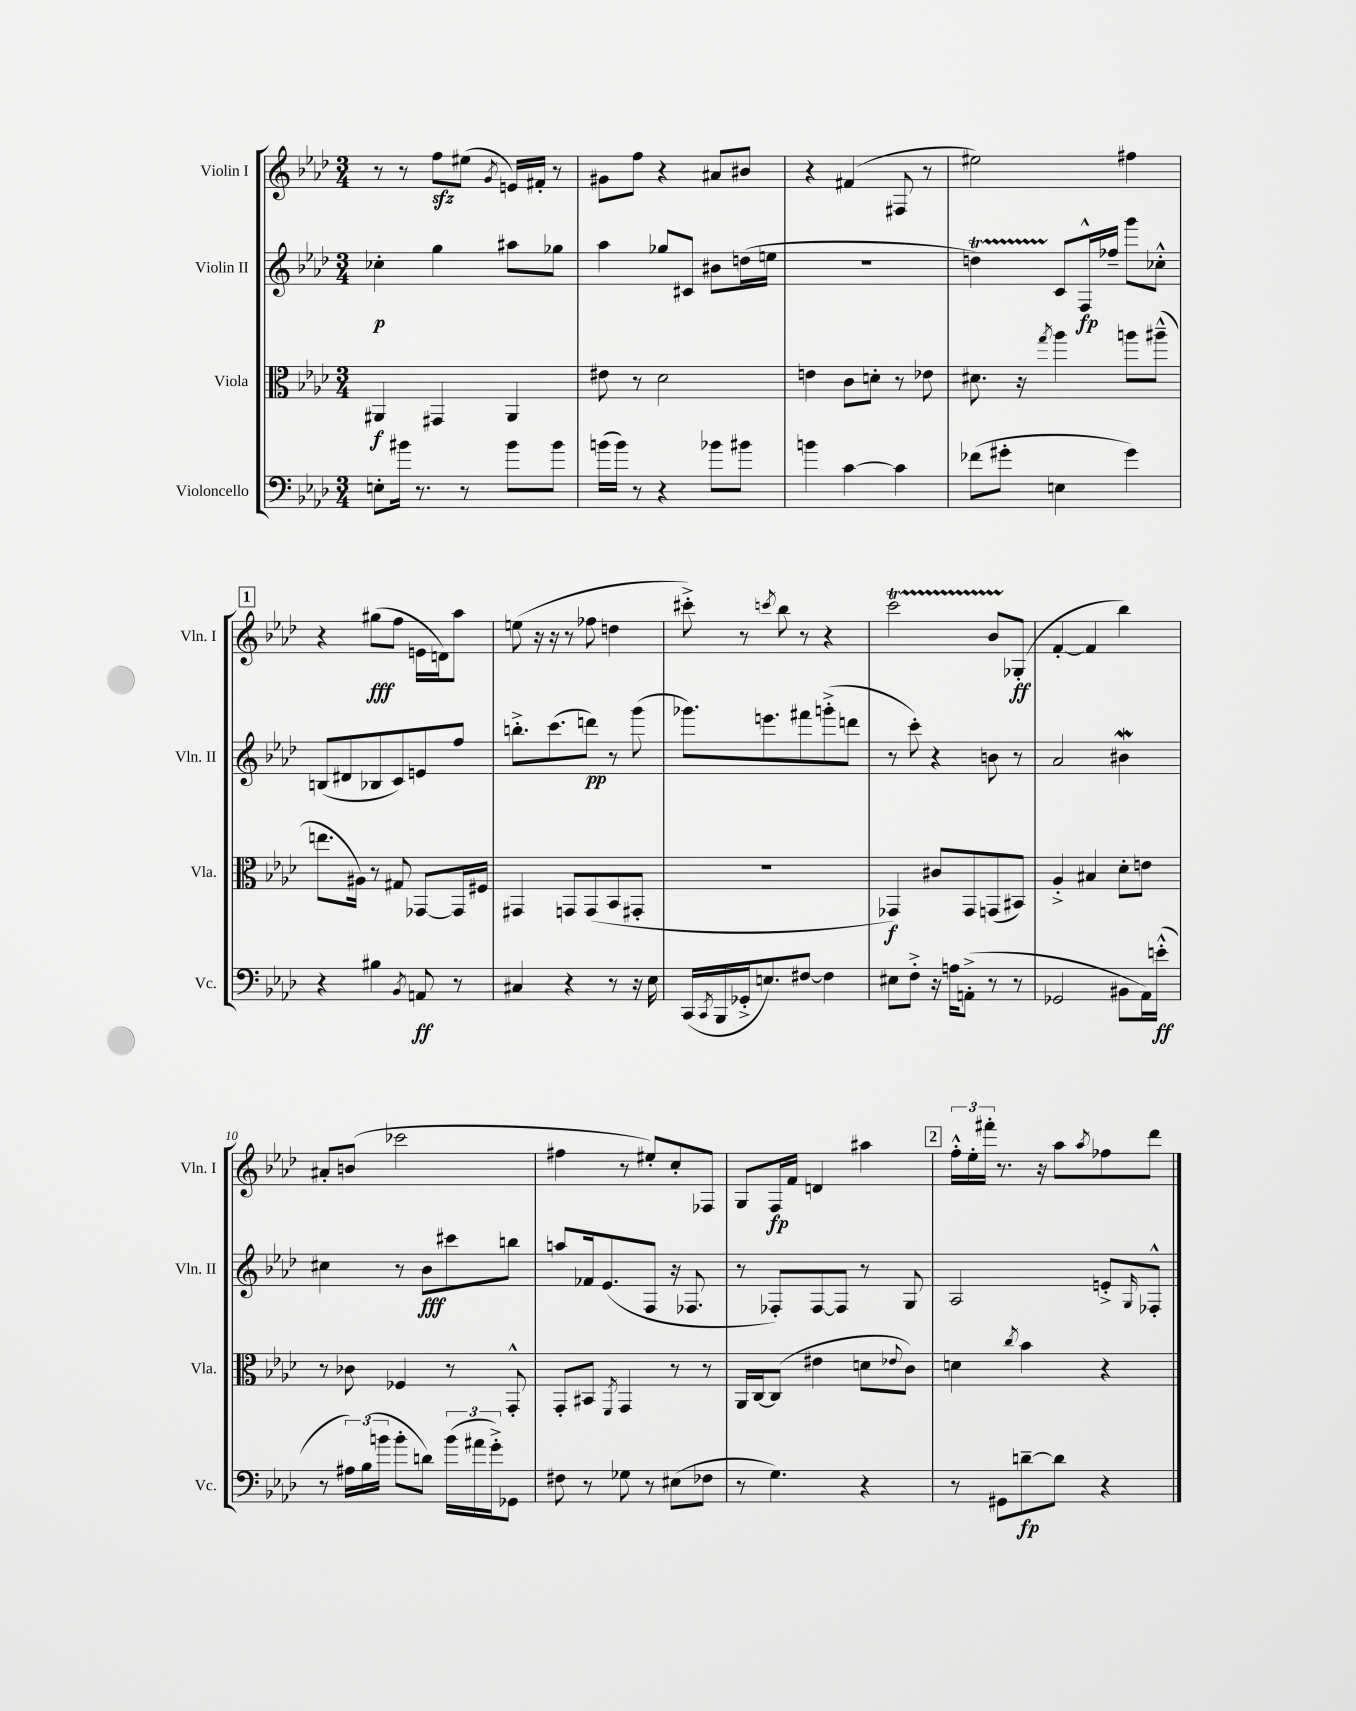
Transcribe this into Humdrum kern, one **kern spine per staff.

**kern	**kern	**kern	**kern
*staff4	*staff3	*staff2	*staff1
*clefF4	*clefC3	*clefG2	*clefG2
*k[b-e-a-d-]	*k[b-e-a-d-]	*k[b-e-a-d-]	*k[b-e-a-d-]
*M3/4	*M3/4	*M3/4	*M3/4
8E'	4AA#	4cc-'	8r
16b#	.	.	8r
8.r	.	.	.
.	4GG#	4gg	8ff
8r	.	.	(8ee#
.	.	.	8qg
8b#	4AA#	8aa#	16e)
.	.	.	16f#'
8b#	.	8gg-	8r
=	=	=	=
(16b	8e#	4aa-	8g#
16b)	.	.	.
8r	8r	.	8ff
4r	2d-	8gg-	4r
.	.	8c#	.
8b-	.	8b#	8a#
8b#	.	(16dd	8b#
.	.	16ee	.
=	=	=	=
4b	4e	2.r	4r
[4c	8c	.	(4f#
.	8d'	.	.
4c]	8r	.	8F#
.	8e-	.	8r
=	=	=	=
(8f-	8.d#	4dd)	2ee#)
8g#'	.	.	.
.	16r	.	.
.	8qgg	.	.
4E	4aa-	8c	.
.	.	16F^^	.
.	.	16ff-~	.
4g#)	8aa	8ggg	4ff#
.	(8aa#~^^	8cc-'^^	.
=	=	=	=
4r	8.ee	(8B	4r
.	.	8d#	.
.	16A#)	.	.
4B#	8r	8B-	(8gg#
.	8G#	8c)	8ff
8qBB-	.	.	.
8AA	[8GG-	8e	16e
.	.	.	16d)
8r	16GG-]	8ff	8aa-
.	16F#	.	.
=	=	=	=
4C#	4GG#	8.bb'^	(8ee
.	.	.	16r
.	.	(8.ccc	16r
4r	8GG	.	8r
.	(8GG	8ddd)	8ff-
8r	8BB-	8r	4dd
16r	8GG#'	(8ggg	.
16E-	.	.	.
=	=	=	=
(16CC	2.r	8.ggg-)	8ccc#'^)
8qCC	.	.	.
16BBB-	.	.	.
16GG-'^	.	.	8r
8.E)	.	8.eee	.
.	.	.	8qccc
.	.	.	8bb-
[8F#	.	8fff#	8r
4F#]	.	(8ggg'^	4r
.	.	8ddd	.
=	=	=	=
8E#	4GG-)	8r	2ccc
8F'^	.	8ccc')	.
16r	8c#	4r	.
16A	.	.	.
(8AA'^	8GG-	.	.
8r	(8GG	8b	8b-
8r	8BB#)	8r	(8G-'
=	=	=	=
2GG-	4A-'^	2a-	[4f'
.	4B#	.	4f]
8BB#	8d-'	4b#	4bb-)
16AA-)	8e	.	.
(16e'^^	.	.	.
=	=	=	=
8r	8r	4cc#	8a#'
24A#)	8c-	.	(8b
(24B-	.	.	.
24b	.	.	.
8b'	4F-	8r	2ccc-
8d)	.	8b-	.
(24b	8r	8ccc#	.
24a#	.	.	.
24g'^)	.	.	.
8GG-	8GG'^^	8bb	.
=	=	=	=
8F#	8GG'	8aa	4ff#
8r	8BB#	16f-	.
.	.	(8.e-	.
.	8qFF	.	.
8G-	4GG	.	8r
8r	.	8F	8ee#')
(8E#	8r	16r	8cc'
.	.	8.F-	.
8F-	8r	.	8F-
=	=	=	=
8r	16AA-	8r	8G
.	[16C	.	.
4.G)	(8C]	8F-')	16F
.	.	.	16f
.	4e#	[8F-	4d
.	.	8F-]	.
4r	8d	8r	4aa#
.	8qqe-	.	.
.	8c)	8G	.
=	=	=	=
8r	4d	2A-	24ff'^^
.	.	.	24ee-'
.	.	.	24fff#'
8GG#	.	.	8.r
.	8qcc	.	.
[8d~	4b-	.	.
.	.	.	16r
8d]	.	.	8aa-
.	.	.	8qaa-
4r	4r	8e'^	8ff-
.	.	16qqG	.
.	.	8F-'^^	8ddd-
==	==	==	==
*-	*-	*-	*-
